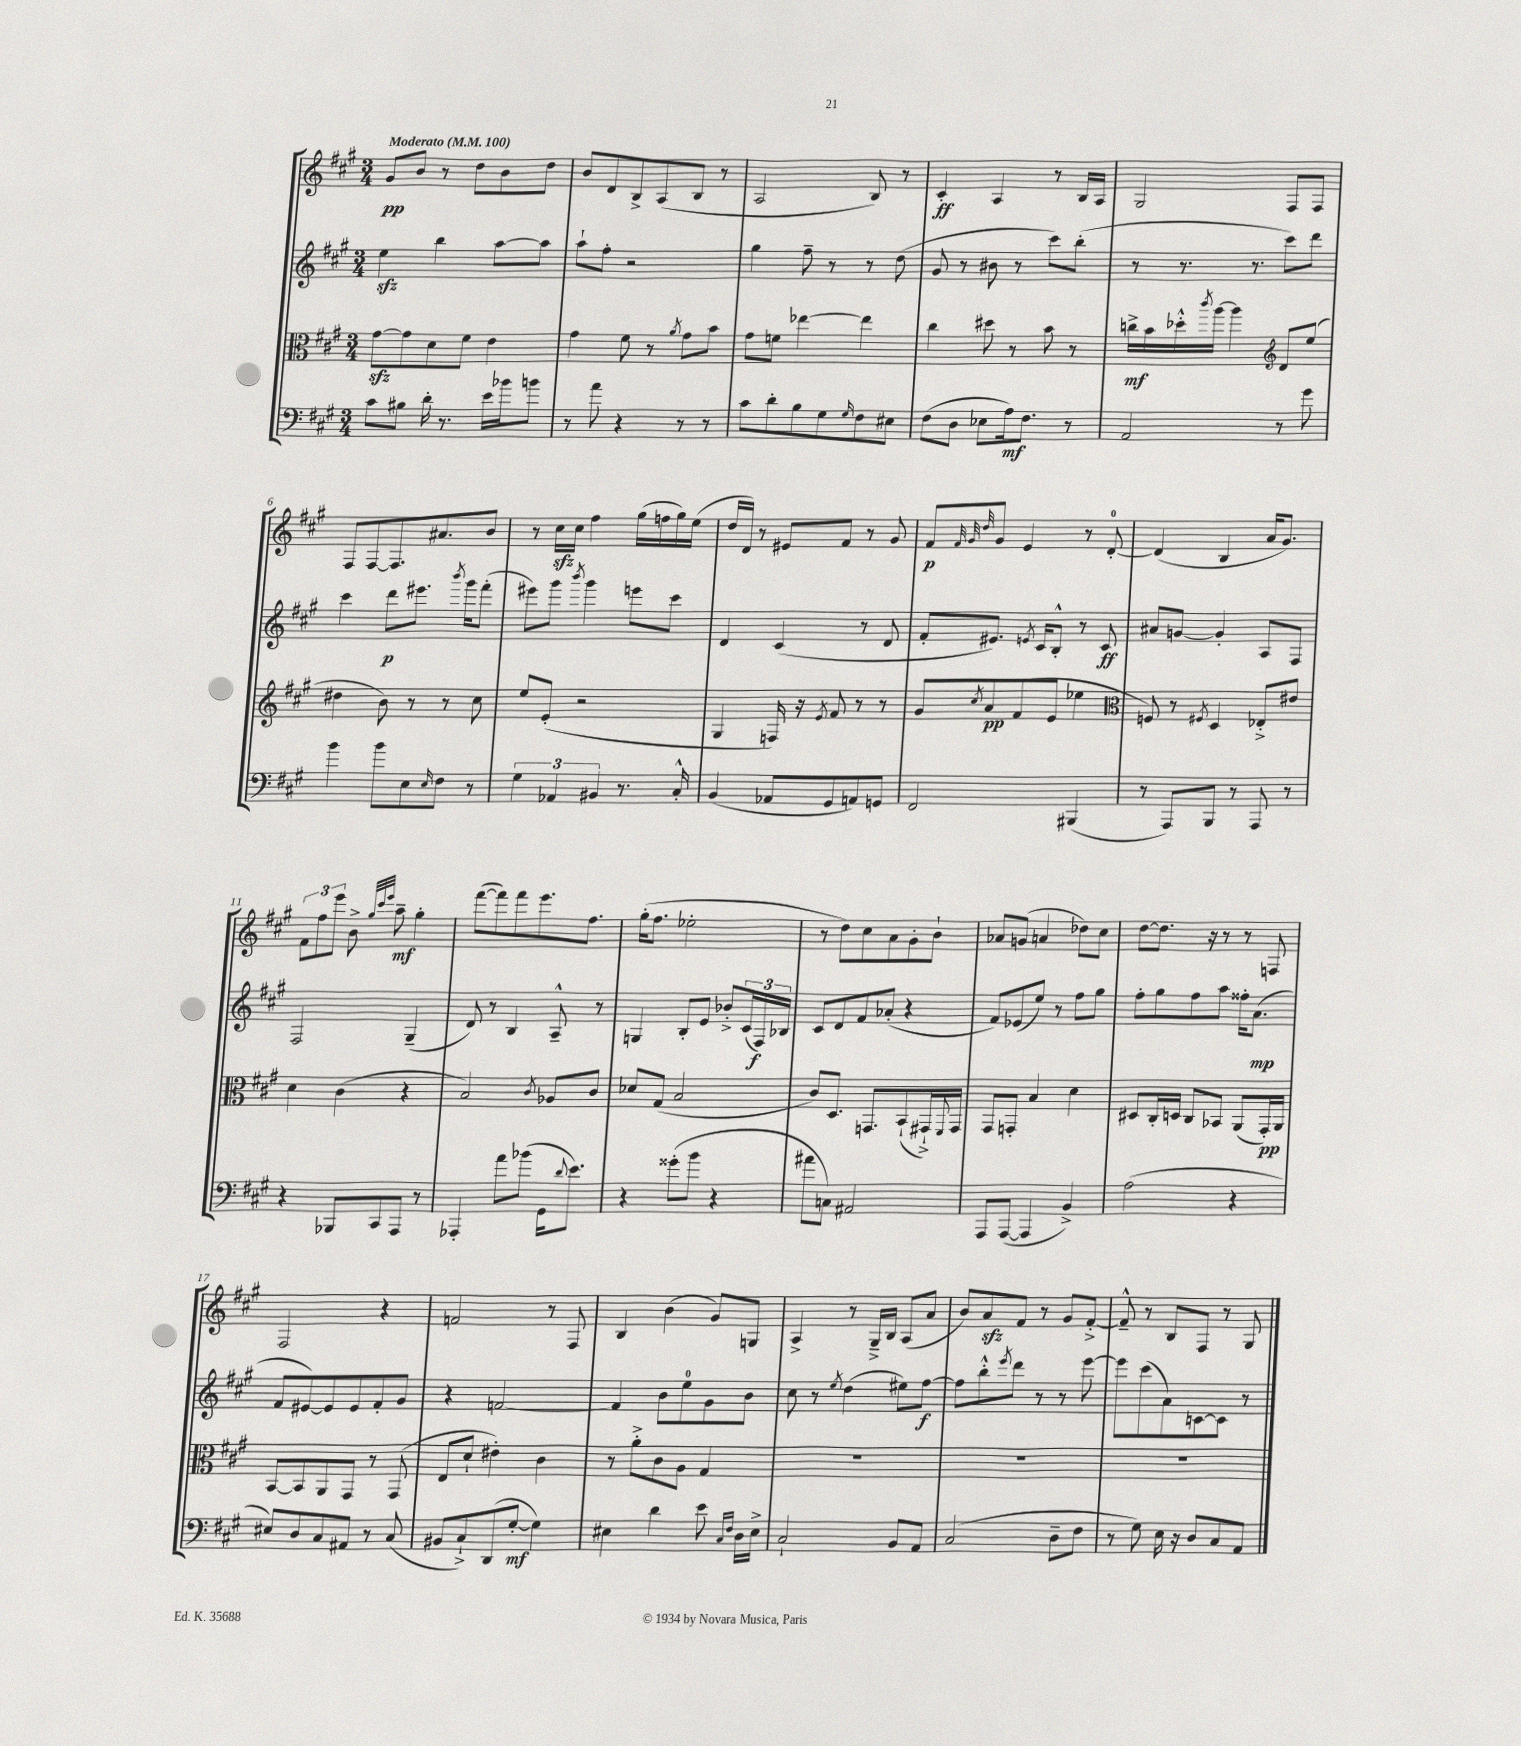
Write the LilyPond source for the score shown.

<<
\new StaffGroup <<
\new Staff = "s0" {
    \clef treble \key a \major \numericTimeSignature \time 3/4 \tempo "Moderato" 4 = 100
    gis'8\pp b'8 r8 d''8 b'8 d''8 |
    b'8 d'8 b8-> a8( b8 r8 |
    a2 b8) r8 |
    cis'4-.\ff a4 r8 b16 a16 |
    gis2 fis8 fis8 |
    fis8 fis8~ fis8. ais'8. b'8 |
    r8 cis''16\sfz cis''16 fis''4 gis''16( f''16 gis''16) e''16( |
    d''16 d'16) r8 eis'8 fis'8 r8 gis'8 |
    fis'8\p \grace { fis'32 gis'32 d''32 } gis'8 e'4 r8 d'8-0~-. |
    d'4( b4 a'16 gis'8.) |
    \tuplet 3/2 { fis'8 fis''8 e'''8 } b'8-> \grace { gis''32 cis'''32 e'''32 } a''8--\mf gis''4-. |
    fis'''8~( fis'''8) fis'''8 e'''8. fis''8. |
    gis''16-.( fis''8. ees''2-. |
    r8 d''8) cis''8 a'8 gis'8-. b'8-! |
    aes'8 g'8( a'4 des''8) cis''8 |
    d''8~ d''8. r16 r8 r8 f8 |
    fis2 r4 |
    f'2 r8 fis8 |
    b4 b'4( gis'8) g8 |
    a4-> r8 gis16---> b16 a8( a'8 |
    b'8) a'8\sfz fis'8 r8 gis'8 fis'8~-.-> |
    fis'8---^ r8 b8 fis8 r8 gis8 \bar "|." |
}
\new Staff = "s1" {
    \clef treble \key a \major \numericTimeSignature \time 3/4
    e''4\sfz b''4 a''8~ a''8 |
    a''8-! fis''8-. r2 |
    gis''4 fis''8-- r8 r8 d''8( |
    gis'8 r8 bis'8 r8 cis'''8) b''8-.( |
    r8 r8. r8. cis'''8) d'''8 |
    cis'''4 d'''8\p eis'''8. \acciaccatura { b'''8 } gis'''16 fis'''8-.( |
    eis'''8) gis'''8 \acciaccatura { b'''8 } gis'''4 e'''8 cis'''8 |
    d'4 cis'4( r8 d'8 |
    fis'8-. eis'8.) \acciaccatura { e'8 } cis'16 b8-.-^ r8 cis'8\ff |
    ais'8 g'8~ g'4-. a8 fis8 |
    fis2 gis4--( |
    d'8) r8 b4 a8---^ r8 |
    g4 b8-. e'8 bes'8-.-> \tuplet 3/2 { cis'16( fis16\f) bes16 } |
    cis'8 d'8 fis'8 aes'8-.( r4 |
    fis'8) ees'8( e''8) r8 fis''8 gis''8 |
    fis''8-. gis''8 fis''8 a''8 fisis''16-. a'8.\mp( |
    fis'8 eis'8~) eis'8 eis'8 fis'8-. gis'8 |
    r4 f'2~ |
    f'4 b'8 e''8-0 gis'8 b'8 |
    cis''8 r8 \acciaccatura { e''8 } d''4( eis''8) fis''8~\f |
    fis''8 b''8-.-^ \acciaccatura { e'''8 } d'''8 r8 r8 e'''8~ |
    e'''8 cis'''8( a'8) c'8~ c'8 r8 \bar "|." |
}
\new Staff = "s2" {
    \clef alto \key a \major \numericTimeSignature \time 3/4
    gis'8~\sfz gis'8 d'8 fis'8 e'4 |
    gis'4 fis'8 r8 \acciaccatura { a'8 } gis'8 b'8 |
    gis'8 f'8 ees''4~ ees''4 |
    cis''4 dis''8 r8 b'8 r8 |
    c''16->\mf b'16 des''16-.-^ \acciaccatura { cis'''8 } a''16~ a''4 \clef treble d'8 e''8( |
    dis''4 b'8) r8 r8 cis''8 |
    e''8 e'8-.( r2 |
    gis4 f16) r16 \acciaccatura { e'8 } fis'8 r8 r8 |
    gis'8 \acciaccatura { cis''8 } a'8\pp fis'8( e'8 ees''4 |
    \clef alto f8) r8 \acciaccatura { fis8 } d4 ees8-.-> eis'8 |
    d'4 cis'4( r4 |
    b2) \acciaccatura { cis'8 } aes8 cis'8 |
    des'8 gis8( b2 |
    cis'8) d8. g,8. b,8-!( gis,16-!->) \appoggiatura { fis,8 } gis,16 |
    gis,8 g,8-. b4 d'4 |
    dis8 cis16-. d16 cis8 bes,8 a,8( gis,16-.\pp) a,16 |
    b,8~ b,8 a,8 gis,8 r8 gis,8( |
    e8 d'8-! eis'4-.) cis'4 |
    r8 a'8-.-> cis'8 a8 gis4 |
    R2. |
    R2. |
    R2. \bar "|." |
}
\new Staff = "s3" {
    \clef bass \key a \major \numericTimeSignature \time 3/4
    cis'8 bis8 d'16-. r8. e'16 bes'16 b'8 |
    r8 a'8 r4 r8 r8 |
    cis'8 d'8-. b8 gis8 \grace { gis16 } fis8 eis8 |
    fis8( d8 ees8 a16\mf) fis8. r8 |
    a,2 r8 gis'8 |
    b'4 b'8 e8 \grace { e16 } fis8 r8 |
    \tuplet 3/2 { gis4 aes,4 bis,4 } r8. cis16-.-^ |
    b,4( aes,8 gis,8 a,8) g,8 |
    fis,2 bis,,4( |
    r8 a,,8) b,,8 r8 a,,8 r8 |
    r4 bes,,8 cis,8 a,,8 r8 |
    aes,,4-. a'8 bes'8( gis,16 \appoggiatura { d'8 } e'8.) |
    r4 gisis'8-.( b'8 r4 |
    ais'8 c8) ais,2 |
    a,,8 a,,8~( a,,4 b,4->) |
    a2( r4 |
    eis8) d8 cis8 ais,8 r8 cis8( |
    bis,8 cis8-!->) d,8( gis8~-.\mf gis4) |
    eis4 d'4 e'8 \grace { cis16 fis16 } d16 eis16-> |
    cis2-! b,8 a,8 |
    cis2( d8-- fis8 |
    r8 gis8) e16 r16 d8 cis8 a,8 \bar "|." |
}
>>
>>
